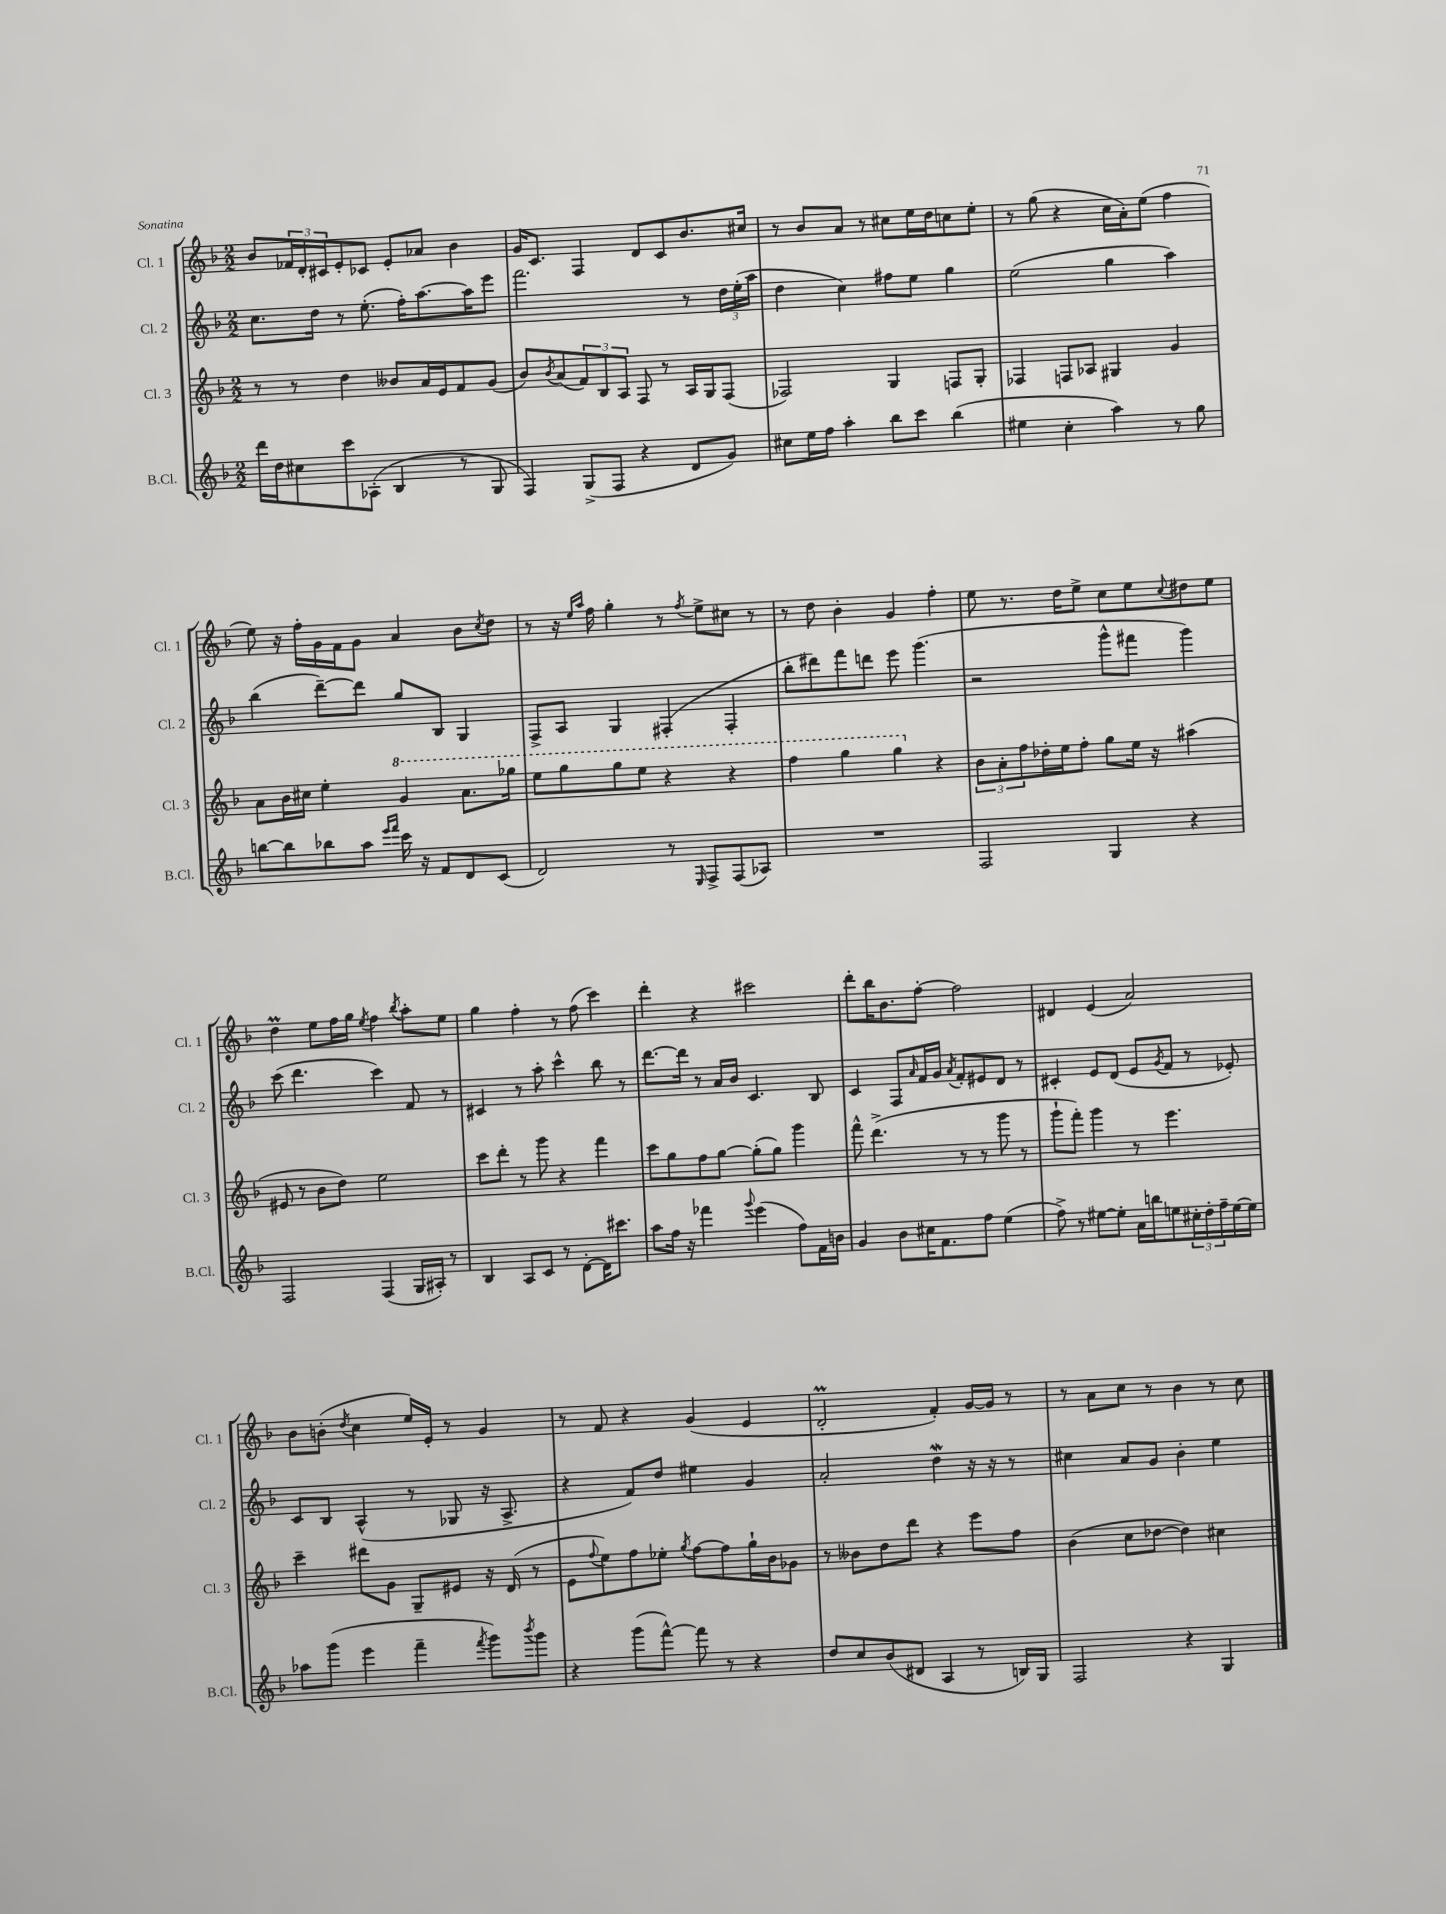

**kern	**kern	**kern	**kern
*part4	*part3	*part2	*part1
*staff4	*staff3	*staff2	*staff1
*I"B.Cl.	*I"Cl. 3	*I"Cl. 2	*I"Cl. 1
*I'B.Cl.	*I'Cl. 3	*I'Cl. 2	*I'Cl. 1
*clefG2	*clefG2	*clefG2	*clefG2
*k[b-]	*k[b-]	*k[b-]	*k[b-]
*M2/2	*M2/2	*M2/2	*M2/2
=108	=108	=108	=108
16ddd\LL	8r	8.cc\L	8b-/L
16dd\J	.	.	.
8cc#X\	8r	.	24f-X/L
.	.	.	24d'/
.	.	16dd\Jk	.
.	.	.	24c#X/J
8ccc\	4dd\	8r	8e'/
(8A-X'\J	.	(8.ee'\	8c-X/J
4B-/	8b--X/L	.	8e'/L
.	.	16ff'\KL)	.
.	16a/L	[8.aa\	8a-X/J
.	16e/J	.	.
8r	8f/	.	4b-\
.	.	16aa\K]	.
8G/	(8g/J	8eee\J	.
=109	=109	=109	=109
4F/)	8b-/L)	2.fff\	16g/KL
.	.	.	8.c/J
.	8qb-/	.	.
.	(8a/	.	.
(8G^/L	12f/)	.	4F/
.	12B-/	.	.
8F/J	.	.	.
.	12A/J	.	.
4r	8F/	.	8d/L
.	8r	.	8c/
8d/L	16A/LL	8r	8.b-/
.	16G/J	.	.
8g/J)	(8F/J	24dd\LL	.
.	.	(24ee'\	.
.	.	.	16cc#X/Jk
.	.	24aa\JJ	.
=110	=110	=110	=110
8cc#X\L	2F-X/)	4dd\	8r
16ee\L	.	.	8b-/L
16ff\JJ	.	.	.
4aa'\	.	4cc\)	8a/J
.	.	.	8r
8bb-\L	4G/	8ff#X\L	8cc#X\L
8ccc\J	.	8ee\J	16ee\L
.	.	.	16dd\J
(4bb-\	8Fn/L	4gg\	8ccn\
.	8G'/J	.	8ee'\J
=111	=111	=111	=111
4ee#X\	4F-X/	(2ee\	8r
.	.	.	(8gg\
4cc'\	8Fn/L	.	4r
.	8A-X/J	.	.
4aa\)	4G#X/	4gg\	16cc\LL
.	.	.	16a'\J)
.	.	.	(8ee\J
8r	4g/	4aa\)	4ff\
8gg\	.	.	.
!!LO:LB:g=z
=112	=112	=112	=112
[8bbn\L	8a\L	(4bb-\	8ee\)
8bb\]	16b-\L	.	16r
.	16cc#X\JJ	.	16ff'\LL
8bb-X\	4ee'\	[8ddd~\L)	16g\
.	.	.	16f\J
8aa\J	.	8ddd\J]	8g\J
16qqeee/LL	.	.	.
16qqfff/JJ	.	.	.
*	*8va	*	*
16ccc\	4gg/	8gg/L	4a/
16r	.	.	.
8f/L	.	8B-/J	.
8d/	8.aa\L	4G/	8b-\L
.	.	.	8qcc/
(8c/J	.	.	8dd\J
.	16ggg-X\Jk	.	.
=113	=113	=113	=113
2d/)	8eee\L	8F^/L	8r
.	8ggg\	8A/J	16r
.	.	.	16qqee/LL
.	.	.	16qqaa/JJ
.	.	.	16ff\
.	8ggg\	4G/	4gg'\
.	8eee\J	.	.
8r	4r	(4F#X'/	8r
16qqE/	.	.	8qff/
8F^/L	.	.	8ee^\L
(8F/	4r	4F#'/	8cc#X\J
8A-X/J)	.	.	8r
=114	=114	=114	=114
1r	4fff\	8bb-'\L	8r
.	.	8ddd#X\)	8dd\
.	4ggg\	8fff\	4b-'\
.	.	8dddn\J	.
.	4ggg\	8eee\	4g/
.	.	(4.ggg\	.
*	*X8va	*	*
.	4r	.	4ff'\
=115	=115	=115	=115
2F/	12b-\L	2r	8ee\
.	12a'\	.	.
.	.	.	8.r
.	12ff\	.	.
.	16dd-X'\L	.	.
.	16ee\J	.	16dd\KL
.	8ff'\J	.	8ee^\J
4G/	8gg\L	8ggg^^\L	8cc\L
.	16ee\Jk	8fff#X\J	8ee\
.	16r	.	.
.	.	.	8qqcc/
4r	(4aa#X\	4ggg\)	8dd#X\
.	.	.	8ee\J
!!LO:LB:g=z
=116	=116	=116	=116
2F/	8e#X/	(8ccc\	4ddM\
.	8r	4.ddd\	.
.	8b-\L	.	8ee\L
.	8dd\J)	.	16ff\L
.	.	.	16gg\JJ
.	.	.	8qee/
(4F/	2ee\	4ccc\)	4ff\
.	.	.	8qbb-/
16G/LL	.	8f/	8aa'\L
16A#X'/JJ)	.	.	.
8r	.	8r	8ee\J
=117	=117	=117	=117
4B-/	8ccc\L	4c#X/	4gg\
.	8ddd'\J	.	.
8A/L	8r	8r	4ff'\
8c/J	8ggg\	8aa'\	.
8r	4r	4ccc^^\	8r
[8d'\L	.	.	(8ff\
16d\K]	4fff\	8bb-\	4ccc\)
8.ccc#X\J	.	.	.
.	.	8r	.
=118	=118	=118	=118
8aa\L	8ccc\L	[8.ddd\L	4ddd'\
16ff\Jk	8gg\	.	.
16r	.	16ddd\Jk]	.
4fff-X\	8ff\	8r	4r
.	[8gg\J	16a/LL	.
.	.	16b-/JJ	.
8qqggg/	.	.	.
(4eee\	(8gg'\L]	4.c/	2ccc#X\
.	8gg\J)	.	.
8ff\L)	4ggg\	.	.
16f\L	.	8B-/	.
16bn\JJ	.	.	.
=119	=119	=119	=119
4g/	8fff^^\	4c/	8ddd'\L
.	(4.ddd^\	.	16bb-\K
.	.	.	8.b-\
8b-\L	.	8F/L	.
.	.	16qqa/	.
16cc#X\K	.	16f/L	[8ff'\J
8.f\	.	16g/JJ	.
.	.	8qa/	.
.	8r	8f'/L	2ff\]
8ff\J	8r	8e#X/	.
(4ee\	8ggg\	8d/J	.
.	8r	8r	.
=120	=120	=120	=120
8ff^\)	8ggg`\L	4c#X'/	4d#X/
8r	8fff'\J)	.	.
[8ee#X\L	4ggg\	8e/L	(4e/
8ee#'\J]	.	(8d/J	.
16a\LL	8r	8e/L	2a/)
16bbn\J	.	.	.
.	.	8qg/	.
8een\	4.eee\	8f/J	.
24cc#X'\L	.	8r	.
24dd'\	.	.	.
24ff~\	.	.	.
[16ee\	.	8e-X'/)	.
16ee\JJ]	.	.	.
!!LO:LB:g=z
=121	=121	=121	=121
8aa-X\L	4ccc~\	8c/L	8b-\L
(8ggg\J	.	8B-/J	(8bn'\J
.	.	.	8qdd/
4eee\	8ddd#X\L	(4A^^/	4cc\
.	8g\J	.	.
4fff~\	8G~/L	8r	16ee/LL)
.	.	.	16e'/JJ
.	8e#X/J	8G-X/	8r
8qfff/	.	.	.
8ggg\L)	16r	16r	4g/
.	(16d/	8.A^/	.
8qbbb-/	.	.	.
8ggg\J	8r	.	.
=122	=122	=122	=122
4r	8e\L	4r	8r
.	8qqff/	.	.
.	8ee\)	.	8f/
(8ggg\L	8ff\	8f/L)	4r
[8fff^^\J)	8ee-X'\J	8dd/J	.
.	8qgg/	.	.
8fff\]	[8ff\L	4ee#X\	(4g/
8r	8ff\]	.	.
4r	16gg`\L	4g/	4e/
.	16b-\J	.	.
.	8g-X\J	.	.
=123	=123	=123	=123
8dd/L	8r	2a'/	2dM'/
8cc/	8b--X\L	.	.
(8b-/	8dd\	.	.
8d#X/J	8ddd\J	.	.
4A/	4r	4ddW\	4f'/)
8r	8eee\L	16r	[16g/LL
.	.	16r	16g/JJ]
16Bn/LL)	8ff\J	8r	8r
16G/JJ	.	.	.
=124	=124	=124	=124
2F/	(4b-\	4cc#X\	8r
.	.	.	8a\L
.	8cc\L	8a/L	8cc\J
.	[8dd-X\J	8g/J	8r
4r	4dd-\])	4b-'\	4b-\
4G/	4cc#X\	4ee\	8r
.	.	.	8cc\
==	==	==	==
*-	*-	*-	*-
